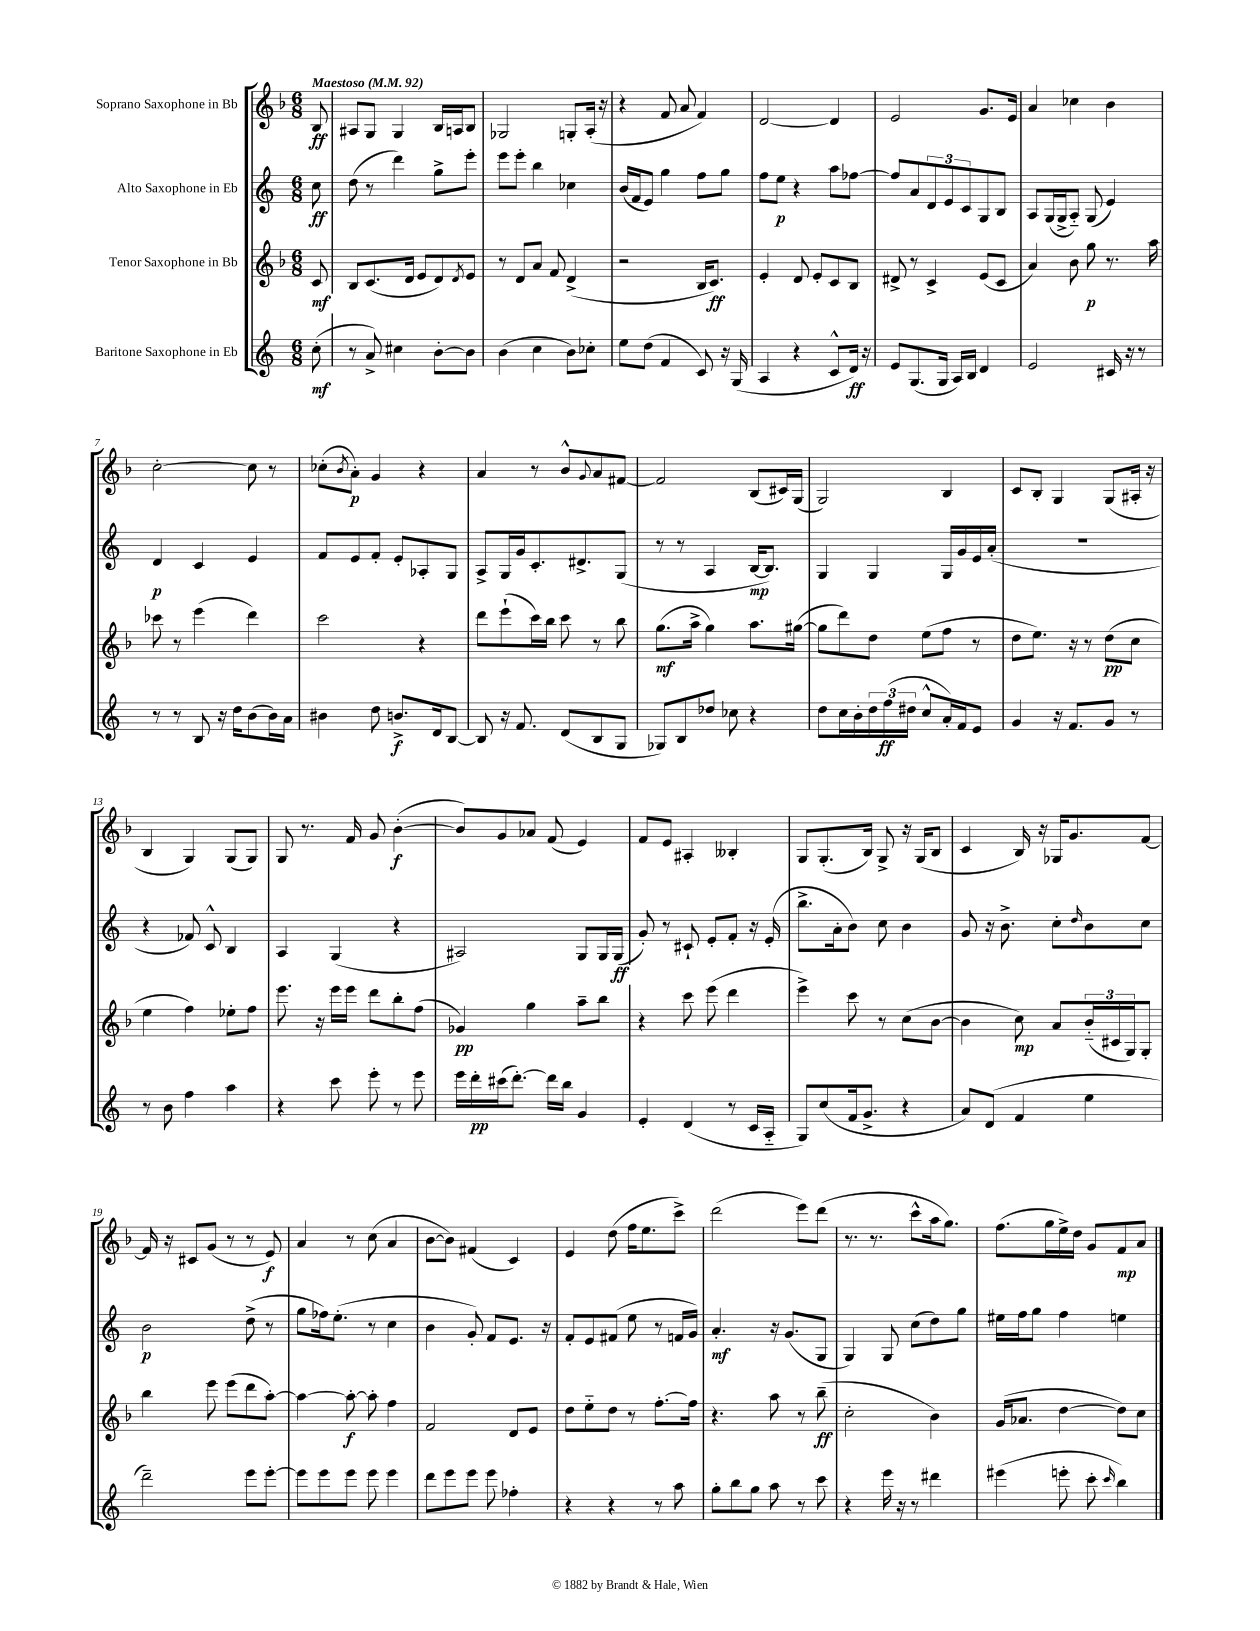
<<
\new StaffGroup <<
\new Staff = "s0" \with { instrumentName = "Soprano Saxophone in Bb" } {
    \clef treble \key f \major \numericTimeSignature \time 6/8 \partial 8 \tempo "Maestoso" 4 = 92
    bes8\ff |
    ais8 g8 g4 bes16 a16 bes8 |
    ges2 g8-. a16-.( r16 |
    r4 f'8 a'8 f'4) |
    d'2~ d'4 |
    e'2 g'8. e'16 |
    a'4 ces''4 bes'4 |
    c''2~-. c''8 r8 |
    ces''8-.( \acciaccatura { bes'8 } a'8-.\p) g'4 r4 |
    a'4 r8 bes'8-^ \appoggiatura { g'8 } a'8 fis'8~ |
    fis'2 bes8( cis'16) g16( |
    g2) bes4 |
    c'8 bes8-. g4 g8( ais16-. r16 |
    bes4 g4) g8( g8) |
    g8 r8. f'16 g'8 bes'4~-.\f( |
    bes'8) g'8 aes'8 f'8( e'4) |
    f'8 e'8 ais4-. beses4-. |
    g8 g8.-.( bes16) g8-> r16 g16( bes8 |
    c'4 bes16) r16 ges16 g'8. f'8~ |
    f'16 r16 cis'8 g'8( r8 r8 e'8\f) |
    a'4 r8 c''8( a'4 |
    bes'8~ bes'8) fis'4( c'4) |
    e'4 d''8( f''16 e''8. c'''8->) |
    d'''2( e'''8) d'''8( |
    r8. r8. c'''8-^ a''16 g''8.) |
    f''8.( g''16 e''16->) d''16 g'8 f'8\mp a'8 \bar "|." |
}
\new Staff = "s1" \with { instrumentName = "Alto Saxophone in Eb" } {
    \clef treble \key c \major \numericTimeSignature \time 6/8 \partial 8
    c''8\ff |
    d''8( r8 d'''4) g''8-> e'''8-. |
    e'''8 e'''8-. b''4 ces''4 |
    b'16( f'16 e'8) g''4 f''8 g''8 |
    f''8 e''8\p r4 a''8 fes''8~ |
    fes''8 a'8 \tuplet 3/2 { d'8 e'8 c'8 } g8 b8 |
    a8 g16( g16-> a8-_) g8( e'4) |
    d'4\p c'4 e'4 |
    f'8 e'8 f'8-. e'8-. aes8-. g8 |
    a8-> g16 g'16 c'8.-. dis'8.-> g8( |
    r8 r8 a4 b16~\mp b8.) |
    g4 g4 g16 g'16 e'16 a'16-.( |
    R2. |
    r4 fes'8) c'8-^ b4 |
    a4 g4( r4 |
    ais2) g8 g16 g16\ff( |
    g'8-.) r8 cis'8-! e'8-. f'8-. r16 e'16-.( |
    b''8.-> a'16-. b'8) c''8 b'4 |
    g'8 r16 b'8.-> c''8-. \grace { d''16 } b'8 c''8 |
    b'2\p d''8->( r8 |
    g''8 fes''16) e''8.-.( r8 c''4 |
    b'4 g'8-.) f'8 e'8. r16 |
    f'8-. e'8 fis'8( e''8 r8 f'16 g'16) |
    a'4.-.\mf r16 g'8.( g8 |
    g4) g8 c''8( d''8) g''8 |
    eis''16 f''16 g''8 f''4 e''4 \bar "|." |
}
\new Staff = "s2" \with { instrumentName = "Tenor Saxophone in Bb" } {
    \clef treble \key f \major \numericTimeSignature \time 6/8 \partial 8
    c'8\mf |
    bes8 c'8.( d'16 e'8 d'8) \acciaccatura { d'8 } e'8 |
    r8 d'8 a'8 f'8 d'4->( |
    r2 bes16 c'8.\ff) |
    e'4-. d'8 e'8-. c'8 bes8 |
    dis'8-> r8 c'4-> e'8( c'8 |
    a'4) bes'8 g''8\p r8. a''16 |
    ces'''8 r8 e'''4( d'''4) |
    c'''2 r4 |
    d'''8 e'''8-!( c'''16) bes''16 c'''8 r8 bes''8 |
    g''8.\mf( a''16-> g''4) a''8. gis''16~( |
    gis''8 d'''8) d''8 e''8( f''8 r8 |
    d''8 e''8.) r16 r8 d''8\pp( c''8 |
    e''4 f''4) ees''8-. f''8 |
    e'''8. r16 e'''16 e'''16 d'''8 bes''8-. f''8( |
    ges'4\pp) g''4 a''8-- bes''8 |
    r4 c'''8 e'''8( d'''4 |
    e'''4->) c'''8 r8 c''8( bes'8~ |
    bes'4 c''8\mp) a'8 \tuplet 3/2 { bes'16-_( cis'16 g16) } g8-. |
    bes''4 e'''8 e'''8( d'''8 a''8~-.) |
    a''4~ a''8~-.\f a''8-. f''4 |
    f'2 d'8 e'8 |
    d''8 e''8-_ d''8 r8 f''8.~-. f''16 |
    r4. a''8 r8 bes''8--\ff( |
    c''2-. bes'4) |
    g'16( aes'8. d''4~ d''8) c''8 \bar "|." |
}
\new Staff = "s3" \with { instrumentName = "Baritone Saxophone in Eb" } {
    \clef treble \key c \major \numericTimeSignature \time 6/8 \partial 8
    c''8-.\mf( |
    r8 a'8->) cis''4 b'8~-. b'8 |
    b'4( c''4 b'8) ces''8-. |
    e''8 d''8( f'4 c'8) r16 g16( |
    a4 r4 c'8-^ d'16\ff) r16 |
    e'8 g8.( g16 a16) b16 d'4 |
    e'2 cis'16 r16 r8 |
    r8 r8 b8 r16 d''16 b'8( b'16) a'16 |
    bis'4 d''8 b'8.->\f d'16 b8~ |
    b8 r16 f'8. d'8( b8 g8 |
    ges8) b8 des''8 ces''8 r4 |
    d''8 c''16 b'16-. \tuplet 3/2 { d''16 f''16\ff( dis''16 } c''8-^ a'16-.) f'16 e'8 |
    g'4 r16 f'8. g'8 r8 |
    r8 b'8 f''4 a''4 |
    r4 c'''8 e'''8-. r8 e'''8 |
    e'''16 d'''16-.\pp cis'''16( d'''8.~-.) d'''16 b''16 g'4 |
    e'4-. d'4( r8 c'16 a16-_ |
    g8) c''8( f'16 g'8.-> r4 |
    a'8) d'8( f'4 e''4 |
    d'''2--) e'''8 e'''8~-. |
    e'''8 e'''8 e'''8 e'''8 e'''4 |
    d'''8 e'''8 e'''8 e'''8 fes''4-. |
    r4 r4 r8 a''8 |
    g''8-. b''8 g''8 a''8 r8 c'''8 |
    r4 e'''16 r16 r8 dis'''4 |
    eis'''4( e'''8-. c'''8-. \grace { c'''16 } b''4) \bar "|." |
}
>>
>>
